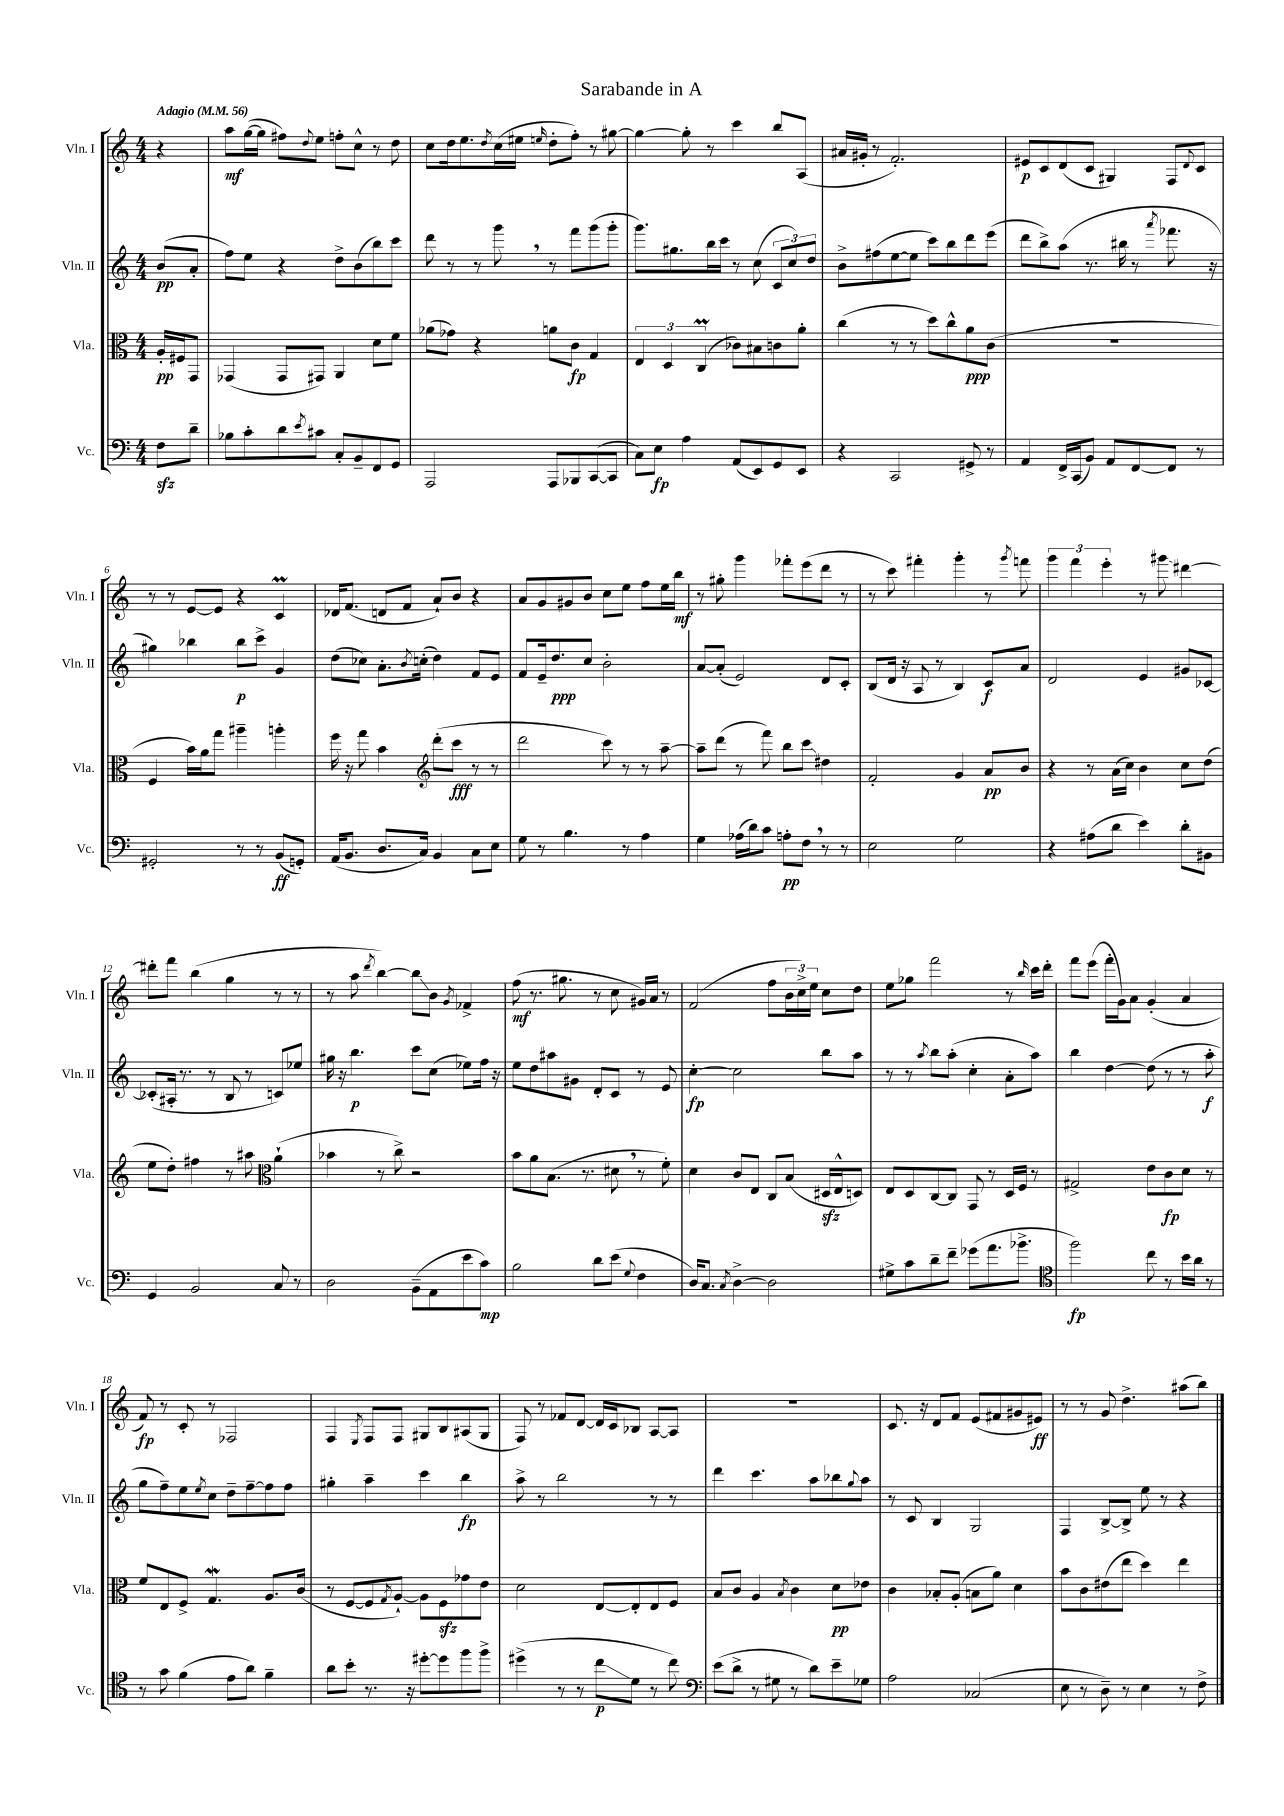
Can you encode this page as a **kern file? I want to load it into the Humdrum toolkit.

**kern	**kern	**kern	**kern
*staff4	*staff3	*staff2	*staff1
*clefF4	*clefC3	*clefG2	*clefG2
*k[]	*k[]	*k[]	*k[]
*M4/4	*M4/4	*M4/4	*M4/4
*MM56	*MM56	*MM56	*MM56
8F	16A'	(8b	4r
.	16F#	.	.
8d~	8GG	8a'	.
=	=	=	=
8B-	(4GG-	8ff)	8aa
8c'	.	8ee	([16gg
.	.	.	16gg]
8d	8GG-	4r	8ff#)
8qe	.	.	8qqdd
8c#	8GG#)	.	8ee
8C'	4AA	8dd^	8ff'
8BB~	.	(8b	8cc^^
8FF	8d	8bb)	8r
8GG	8f	8ccc	8dd
=	=	=	=
2AAA	(8a-	8ddd	8cc
.	8g-)	8r	16dd
.	.	.	8.ee
.	4r	8r	.
.	.	.	8qdd
.	.	8ggg	(16cc
.	.	.	16ee#
.	.	.	16qqee
8AAA	8a	8r	8dd'
8BBB-	8c	8fff	8ff')
([8CC	4G	(8ggg	8r
8CC]	.	8ggg'	[8gg#
=	=	=	=
8C)	6E	8.ggg)	4gg#_
8E	.	.	.
.	6D	.	.
.	.	8.gg#	.
4A	.	.	8gg#']
.	(6C	.	.
.	.	16bb	8r
.	.	16ccc	.
(8AA	8c-)	8r	4ccc
8EE)	8B#	(8cc	.
8GG	8c	12c	8bb
.	.	12cc)	.
8EE	8a'	.	(8A
.	.	12dd	.
=	=	=	=
4r	(4cc	8b^	16a#
.	.	.	16g#'
.	.	(8ff#	8r
2CC	8r	[8ee	2.f')
.	8r	8ee]	.
.	8dd)	8ccc)	.
.	8cc^^	8bb	.
8GG#^	8a	8ddd	.
8r	(8c	(8eee	.
=	=	=	=
4AA	1r	8ddd	8e#
.	.	8bb^)	8c
16FF^	.	(8aa	(8d
(16CC	.	.	.
8BB)	.	8.r	8c
8AA	.	.	4G#)
.	.	16bb#	.
[8FF	.	8r	.
.	.	8qaaa	.
8FF]	.	8.fff-	8F
.	.	.	8qqd
8r	.	.	8c
.	.	16r	.
=	=	=	=
2GG#'	4F	4gg#)	8r
.	.	.	8r
.	16b)	4bb-	[8e
.	16a	.	.
.	8gg	.	8e]
8r	4aa#~	8bb-	4r
8r	.	8ccc^	.
(8BB	4aa'	4g	4c
8GG')	.	.	.
=	=	=	=
(16AA	16ff	(8dd	16d-
8.BB	16r	.	(8.f
.	8gg	8cc-)	.
8.D	4b	8.a'	8d
.	.	.	8f
.	.	8qb	.
16C)	.	(16cc'	.
*	*clefG2	*	*
4BB	(8ddd'	4dd)	8a`)
.	8ccc	.	8b
8C	8r	8f	4r
8E	8r	8e	.
=	=	=	=
8G	2ddd	8f	8a
8r	.	16e~	8g
.	.	8.dd	.
4.B	.	.	8g#
.	.	8cc	8b
.	8ccc)	2b'	8cc
8r	8r	.	8ee
4A	8r	.	8ff
.	[8aa~	.	16ee
.	.	.	16bb
=	=	=	=
4G	8aa~]	[8a	8r
.	(8ddd	(8a']	8gg#'
(16A-	8r	2e)	4ggg
16d)	.	.	.
8c	8fff)	.	.
8A'	8bb	.	8fff-'
8F	8ccc	.	(8eee
8r	4dd#	8d	8ddd
8r	.	8c'	8r
=	=	=	=
2E	2f'	(8B	8r
.	.	16d	8ccc)
.	.	16r	.
.	.	8A	4fff#'
.	.	8r	.
2G	4g	4B)	4ggg'
.	8a	8c	8r
.	.	.	8qggg
.	8b	8a	8fff
=	=	=	=
4r	4r	2d	6ggg
.	.	.	6fff
(8A#	8r	.	.
.	.	.	6eee'
8d	(16a	.	.
.	16cc)	.	.
4e)	4b	4e	8r
.	.	.	8ggg#
8d'	8cc	8g#	[4ddd#
8BB#	(8dd	[8c-	.
=	=	=	=
4GG	8ee	(8c-']	8ddd#']
.	8dd')	16A#'	8fff
.	.	8.r	.
2BB	4ff#	.	(4bb
.	.	8r	.
.	8r	8B	4gg
.	8aa#	8r	.
*	*clefC3	*	*
8C	(4a`	8c)	8r
8r	.	8ee-	8r
=	=	=	=
2D	4b-	16gg#	8r
.	.	16r	.
.	.	4.bb	8aa
.	.	.	8qddd
.	8r	.	[4bb)
.	8cc^)	.	.
(8BB~	2r	8ccc	8bb]
8AA	.	(8cc	8b
.	.	.	8qg
8e	.	8ee-)	4f-^
8c)	.	16ff	.
.	.	16r	.
=	=	=	=
2B	8b	8ee	(8ff
.	8a	8dd	8.r
.	(8.B	8aa#	.
.	.	.	8.gg#
.	.	8g#	.
.	8.r	.	.
8d	.	8d'	8r
(8e	8d#	8c	8cc
8qqG	.	.	.
4F	8r	8r	16g#)
.	.	.	16a
.	8f')	8e	8r
=	=	=	=
16D)	4d	[4cc'	(2f
8.C	.	.	.
8qC	.	.	.
[4D^	8c	2cc]	.
.	8E	.	.
2D]	8C	.	8ff
.	(8B	.	24b
.	.	.	24cc^)
.	.	.	24ee
.	16D#	8bb	8cc
.	16E^^	.	.
.	8D)	8aa	8dd
=	=	=	=
8G#^	8E	8r	8ee
8c	8D	8r	8gg-
.	.	8qaa	.
8d~	[8C	8bb	2fff
8f~	8C]	(8aa'	.
(8g-	8GG	4cc'	.
8.a	8r	.	.
.	16D	8a'	8r
8.b-^	16F	.	.
.	.	.	16qqbb
.	8r	8aa)	16ccc
.	.	.	16ddd'
=	=	=	=
*clefC4	*	*	*
2ff)	2G#^	4bb	8fff
.	.	.	(8eee
.	.	[4dd	16fff'
.	.	.	16g)
.	.	.	8a
8cc	8e	(8dd]	(4g'
8r	8c	8r	.
16b	8d	8r	4a
16a	.	.	.
8r	8r	8aa'	.
=	=	=	=
8r	8f	8gg	8f)
8g	8E	8ff~)	8r
(4f	8F^	8ee	8c'
.	.	8qee	.
.	4.G	8cc	8r
8e	.	8dd~	2F-
8a)	.	[8ff~	.
4f~	8.A	8ff]	.
.	.	8ff	.
.	(16c	.	.
=	=	=	=
8a	8r	4gg#'	4F
8b'	[8F	.	.
.	.	.	8qE
8.r	8F]	4aa~	8F
.	8qG	.	.
.	[8A`)	.	8F
16r	.	.	.
[8dd#'	8A]	4ccc	8G#
8dd#]	8F	.	8B
8ff	8g-	4bb	(8A#
8ff^	8e	.	8G#
=	=	=	=
(4dd#^	2d	8aa^	8F)
.	.	8r	8r
8r	.	2bb	8f-
8r	.	.	[8d
8cc	[8E	.	16d]
.	.	.	16c
8d	8E']	.	8B-
8r	8E	8r	[8A
8cc)	8F	8r	8A]
=	=	=	=
*clefF4	*	*	*
(8e	8B	4ddd	1r
8d^	8c	.	.
8r	4A	4.ccc	.
8G#	.	.	.
.	8qB	.	.
8r	4c	.	.
8d)	.	8aa	.
8e~	8d	8bb-	.
.	.	8qqgg	.
8G-	8e-	8aa	.
=	=	=	=
2A	4c	8r	8.c
.	.	8c	.
.	.	.	16r
.	8B-'	4B	8d
.	(8A'	.	8f
(2C-	8B	2G	(8e
.	8a)	.	8f#
.	4d	.	8g#
.	.	.	8e#)
=	=	=	=
8E	8b	4F	8r
8r	8c	.	8r
8D~)	(8e#	[8B^	8g
8r	8ee	8B^]	4.dd^
4E	4dd)	8ee	.
.	.	8r	.
8r	4ee	4r	(8aa#
8F^	.	.	8bb)
==	==	==	==
*-	*-	*-	*-
